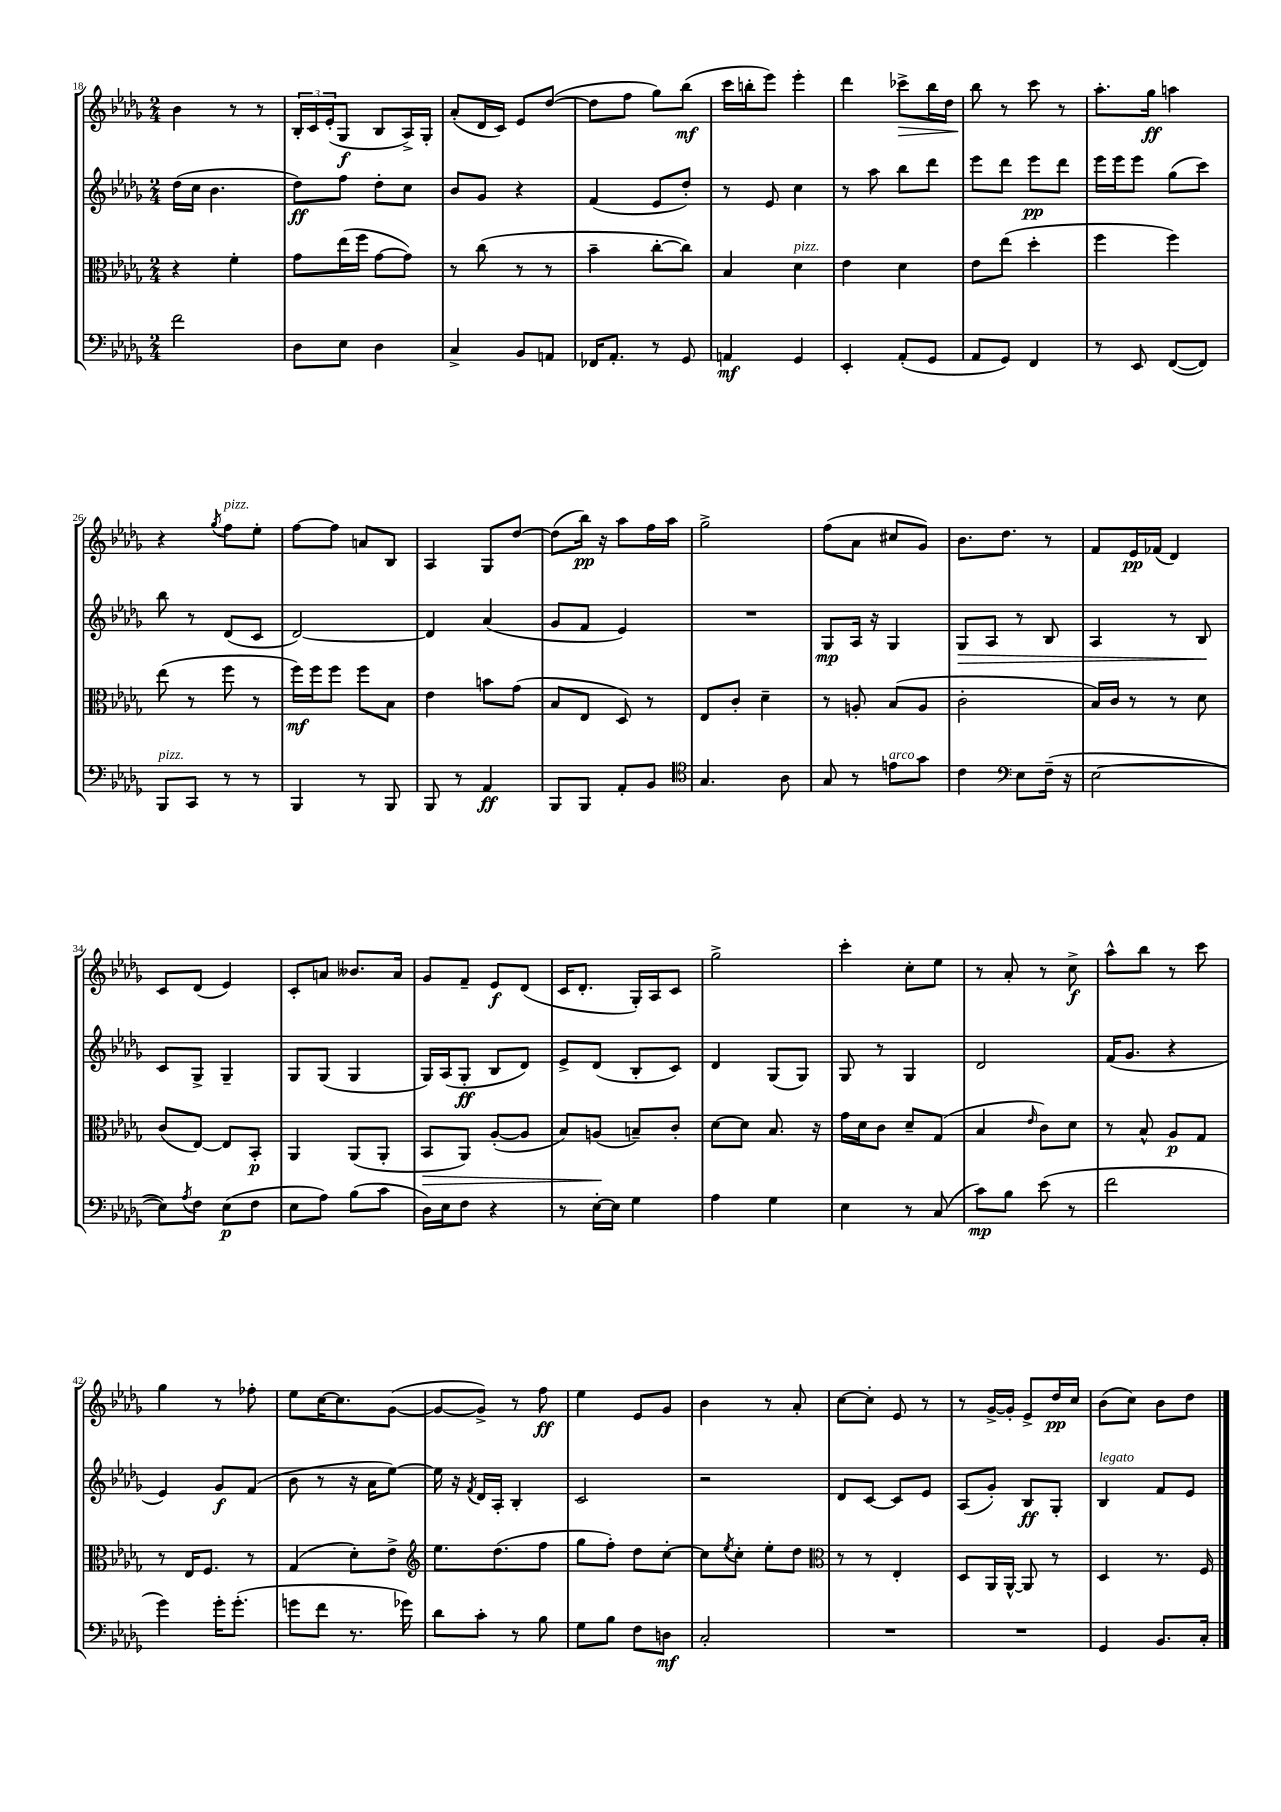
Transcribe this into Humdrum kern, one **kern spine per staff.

**kern	**kern	**kern	**kern
*staff4	*staff3	*staff2	*staff1
*clefF4	*clefC3	*clefG2	*clefG2
*k[b-e-a-d-g-]	*k[b-e-a-d-g-]	*k[b-e-a-d-g-]	*k[b-e-a-d-g-]
*M2/4	*M2/4	*M2/4	*M2/4
2f	4r	(16dd-	4b-
.	.	16cc	.
.	.	4.b-	.
.	4f'	.	8r
.	.	.	8r
=	=	=	=
8D-	8g-	8dd-)	24B-'
.	.	.	24c
.	.	.	(24e-'
8E-	(16ee-	8ff	8G-
.	16ff	.	.
4D-	[8g-	8dd-'	8B-
.	8g-])	8cc	16A-^)
.	.	.	16G-'
=	=	=	=
4C^	8r	8b-	(8a-'
.	(8cc	8g-	16d-
.	.	.	16c)
8BB-	8r	4r	8e-
8AA	8r	.	([8dd-
=	=	=	=
16FF-	4b-~	(4f	8dd-]
8.AA-'	.	.	.
.	.	.	8ff
8r	[8cc'	8e-	8gg-)
8GG-	8cc])	8dd-')	(8bb-
=	=	=	=
4AA	4B-	8r	16ccc
.	.	.	16bb'
.	.	8e-	8eee-)
4GG-	4d-	4cc	4eee-'
=	=	=	=
4EE-'	4e-	8r	4ddd-
.	.	8aa-	.
(8AA-'	4d-	8bb-	8ccc-^
8GG-	.	8ddd-	16bb-
.	.	.	16dd-
=	=	=	=
8AA-	8e-	8eee-	8bb-
8GG-)	(8ee-	8ddd-	8r
4FF	4dd-'	8eee-	8ccc
.	.	8ddd-	8r
=	=	=	=
8r	4ff	16eee-	8.aa-'
.	.	16eee-	.
8EE-	.	8eee-	.
.	.	.	16gg-
([8FF	4ff)	(8gg-	4aa
8FF])	.	8ccc)	.
=	=	=	=
8BBB-	(8ee-	8bb-	4r
8CC	8r	8r	.
.	.	.	8qgg-
8r	8ff	(8d-	8ff
8r	8r	8c	8ee-'
=	=	=	=
4BBB-	16ff)	[2d-)	[8ff
.	16ff	.	.
.	8ff	.	8ff]
8r	8ff	.	8a
8BBB-	8B-	.	8B-
=	=	=	=
8BBB-	4e-	4d-]	4A-
8r	.	.	.
4AA-	8b	(4a-	8G-
.	(8g-	.	[8dd-
=	=	=	=
8BBB-	8B-	8g-	(8dd-]
8BBB-	8E-	8f	16bb-)
.	.	.	16r
8AA-'	8D-)	4e-)	8aa-
8BB-	8r	.	16ff
.	.	.	16aa-
=	=	=	=
*clefC4	*	*	*
4.G-	8E-	2r	2gg-^
.	8c'	.	.
.	4d-~	.	.
8A-	.	.	.
=	=	=	=
8G-	8r	8G-	(8ff
8r	8A'	16A-	8a-
.	.	16r	.
8e	(8B-	4G-	8cc#
8g-	8A	.	8g-)
=	=	=	=
4c	2c'	8G-	8.b-
.	.	8A-	.
.	.	.	8.dd-
*clefF4	*	*	*
8E-	.	8r	.
(16F~	.	8B-	8r
16r	.	.	.
=	=	=	=
[2E-	16B-)	4A-	8f
.	16c	.	.
.	8r	.	16e-
.	.	.	(16f-
.	8r	8r	4d-)
.	8d-	8B-	.
=	=	=	=
8E-])	(8c	8c	8c
8qA-	.	.	.
8F	[8E-)	8G-^	(8d-
(8E-	8E-]	4G-~	4e-)
8F	8BB-'	.	.
=	=	=	=
8E-	4AA-	8G-	8c'
8A-)	.	(8G-	8a
(8B-	(8AA-	4G-	8.b--
8c	8AA-'	.	.
.	.	.	16a
=	=	=	=
16D-)	8BB-	16G-)	8g-
16E-	.	(16A-	.
8F	8AA-)	8G-'	8f~
4r	([8A-'	8B-	8e-
.	8A-]	8d-)	(8d-
=	=	=	=
8r	8B-)	8e-^	16c
.	.	.	8.d-'
[16E-'	(8A	(8d-	.
16E-]	.	.	.
4G-	8B~)	8B-'	16G-')
.	.	.	16A-
.	8c'	8c)	8c
=	=	=	=
4A-	[8d-	4d-	2gg-^
.	8d-]	.	.
4G-	8.B-	(8G-	.
.	.	8G-)	.
.	16r	.	.
=	=	=	=
4E-	16g-	8G-	4ccc'
.	16d-	.	.
.	8c	8r	.
8r	8d-~	4G-	8cc'
(8C	(8G-	.	8ee-
=	=	=	=
8c)	4B-	2d-	8r
8B-	.	.	8a-'
.	16qqe-	.	.
(8e-	8c)	.	8r
8r	8d-	.	8cc^
=	=	=	=
2f	8r	(16f	8aa-^^
.	.	8.g-	.
.	8B-^^	.	8bb-
.	8A-	4r	8r
.	8G-	.	8ccc
=	=	=	=
4g-)	8r	4e-)	4gg-
.	16E-	.	.
.	8.F	.	.
16g-'	.	8g-	8r
(8.g-'	.	.	.
.	8r	(8f	8ff-'
=	=	=	=
8g	(4G-	8b-	8ee-
8f	.	8r	[16cc
.	.	.	8.cc]
8.r	8d-')	16r	.
.	.	16a-	.
.	8e-^	[8ee-)	([8g-
16g-)	.	.	.
=	=	=	=
*	*clefG2	*	*
8d-	8.ee-	16ee-]	8g-_
.	.	16r	.
.	.	8qf	.
8c'	.	16d-	8g-^])
.	(8.dd-	16A-'	.
8r	.	4B-'	8r
8B-	8ff	.	8ff
=	=	=	=
8G-	8gg-	2c	4ee-
8B-	8ff')	.	.
8F	8dd-	.	8e-
8D	[8cc'	.	8g-
=	=	=	=
2C'	8cc]	2r	4b-
.	8qee-	.	.
.	8cc'	.	.
.	8ee-'	.	8r
.	8dd-	.	8a-'
=	=	=	=
*	*clefC3	*	*
2r	8r	8d-	[8cc
.	8r	[8c	8cc']
.	4E-'	8c]	8e-
.	.	8e-	8r
=	=	=	=
2r	8D-	(8A-	8r
.	16AA-	8g-')	[16g-^
.	[16AA-^^	.	16g-']
.	8AA-]	8B-	8e-^
.	8r	8G-'	16dd-
.	.	.	16cc
=	=	=	=
4GG-	4D-	4B-	(8b-
.	.	.	8cc)
8.BB-	8.r	8f	8b-
.	.	8e-	8dd-
16C'	16F	.	.
==	==	==	==
*-	*-	*-	*-
